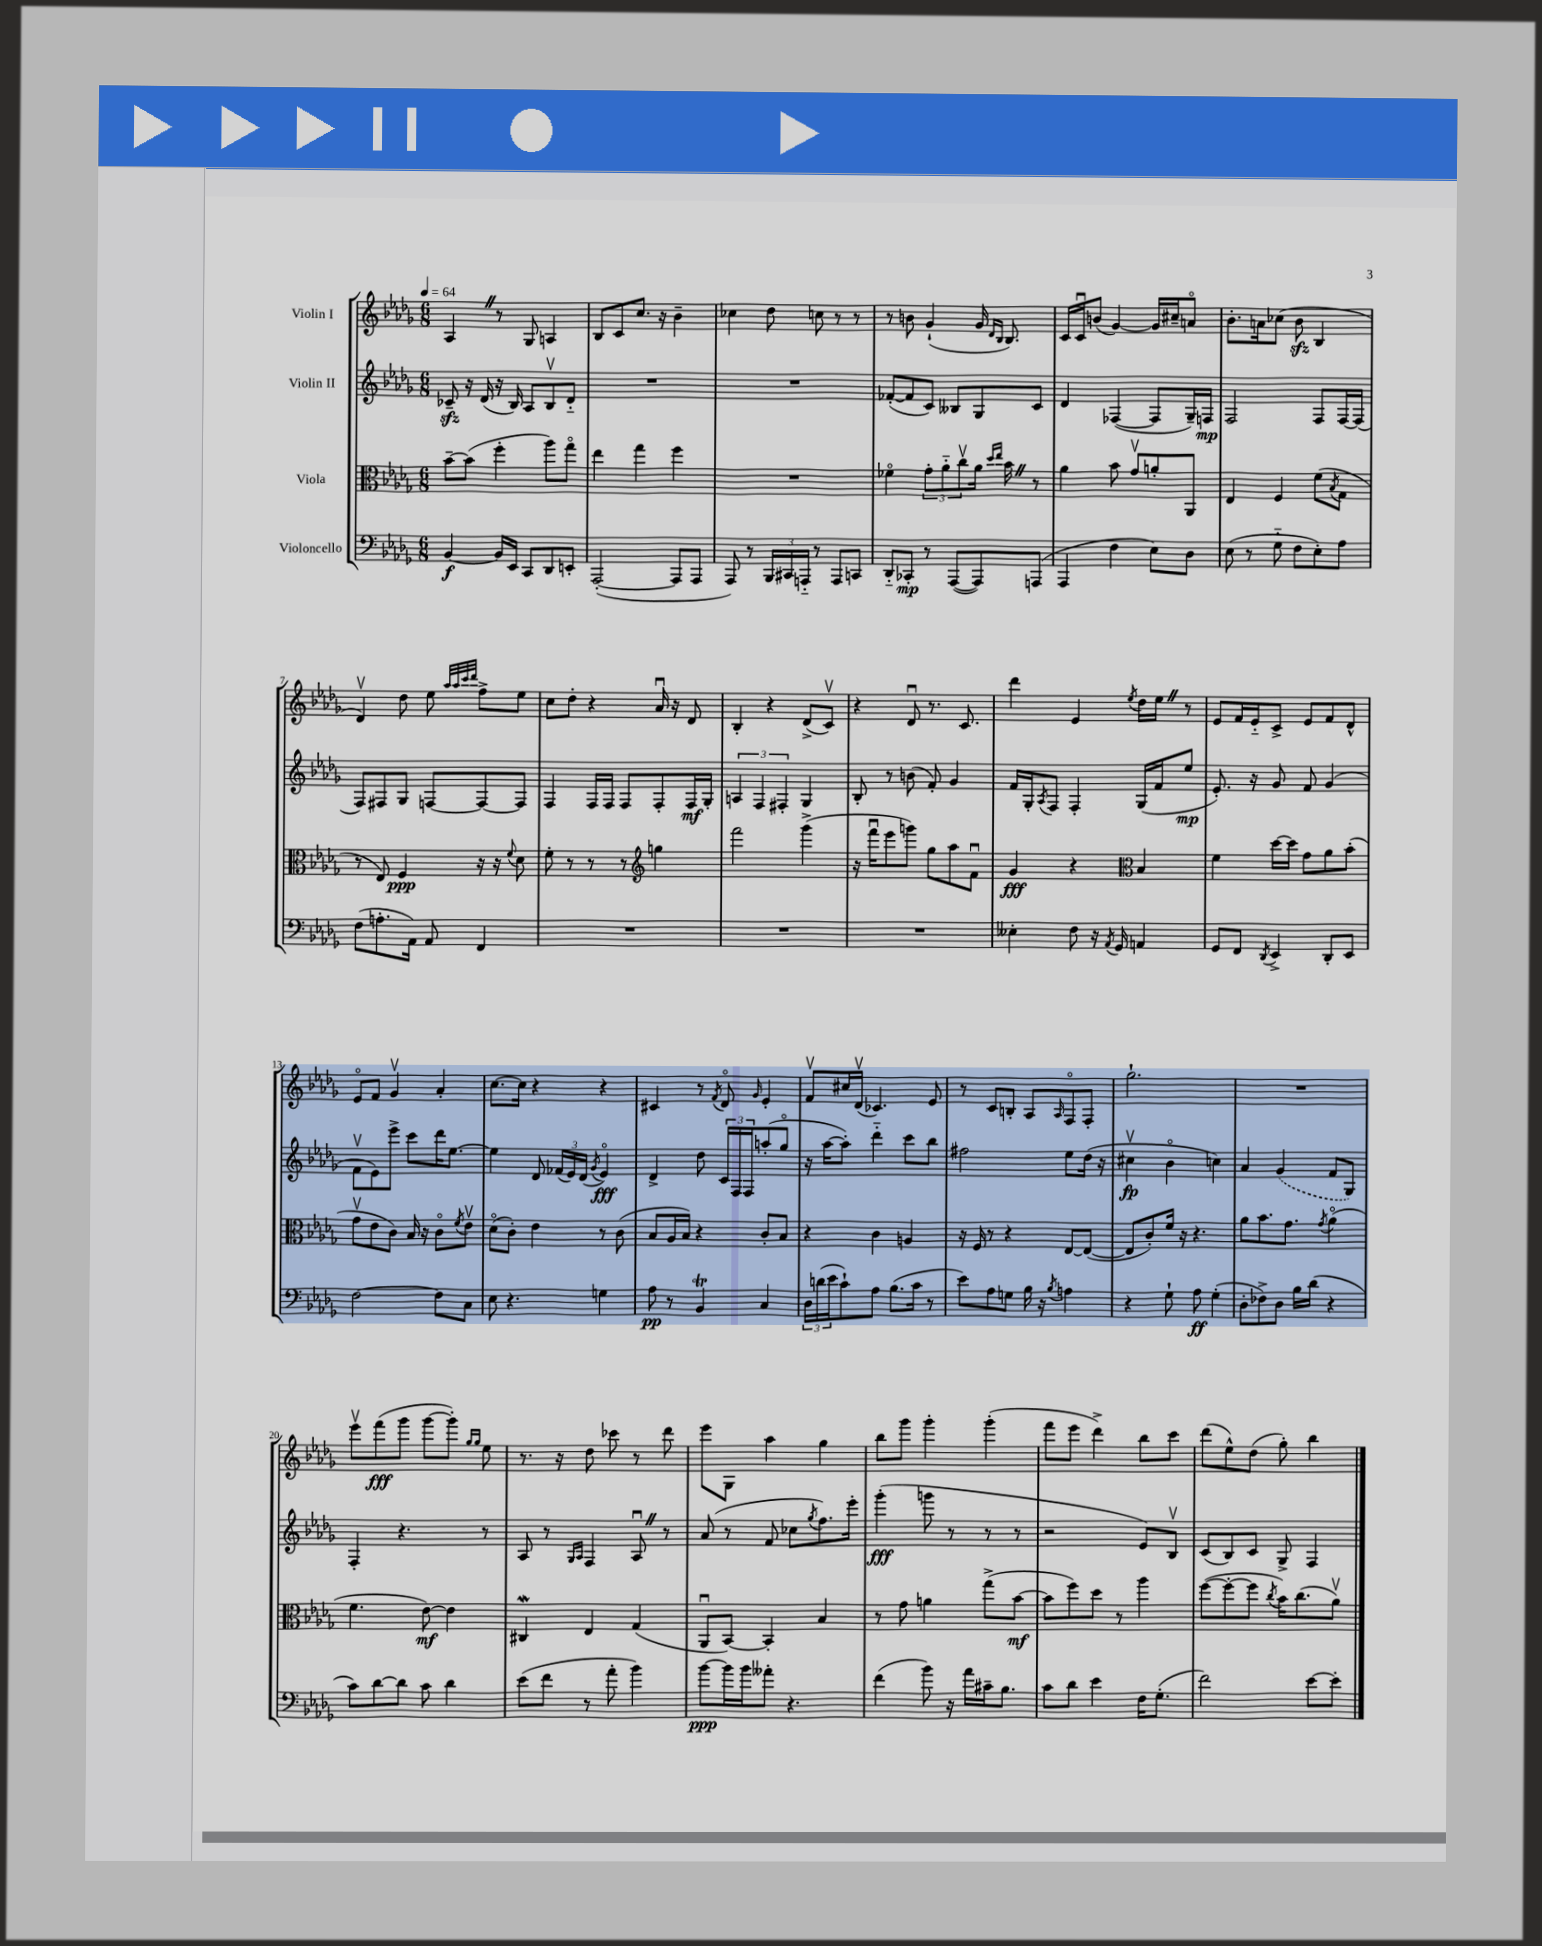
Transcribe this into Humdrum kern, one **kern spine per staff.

**kern	**kern	**kern	**kern
*staff4	*staff3	*staff2	*staff1
*clefF4	*clefC3	*clefG2	*clefG2
*k[b-e-a-d-g-]	*k[b-e-a-d-g-]	*k[b-e-a-d-g-]	*k[b-e-a-d-g-]
*M6/8	*M6/8	*M6/8	*M6/8
*MM64	*MM64	*MM64	*MM64
[4BB-	[8b-~	8c-~	4A-
.	(8b-]	16r	.
.	.	(16d-	.
16BB-]	4ff'	16r	8r
16EE-	.	16B-)	.
8CC	.	8A-	8G-
8DD-	8aa-)	8B-v	4A
8EE'	8gg-o	8d-'~	.
=	=	=	=
([2AAA-'	4ee-	2.r	8B-
.	.	.	8c
.	4gg-	.	8.cc
.	.	.	16r
8AAA-]	4ff	.	4b-~
8AAA-	.	.	.
=	=	=	=
8AAA-)	2.r	2.r	4cc-
8r	.	.	.
24BBB-	.	.	8dd-
24CC#	.	.	.
24AAA'~	.	.	.
8r	.	.	8cc
8AAA	.	.	8r
8CC	.	.	8r
=	=	=	=
8DD-'~	4f-o	([8f-'	8r
8CC-'	.	8f-]	8b
8r	12g-'	8c)	(4g-`
.	12a-'~	.	.
([8AAA-	.	8B--	.
.	12ccv	.	.
8AAA-])	16a-	8G-	16g-
.	16qqdd-	.	16qqd-
.	16qqee-	.	16qqB-
.	16b-	.	8.B-)
(8AAA	8r	8c	.
=	=	=	=
4AAA-	4a-	4d-	16c
.	.	.	16cu
.	.	.	(8b
4F	8b-	([4F-	[4g-)
.	8g-v	.	.
8E-)	8a'	8F-]	16g-]
.	.	.	16cc#~
8D-	8AA-	16G-~)	8ao
.	.	16F	.
=	=	=	=
(8E-	4E-	2F	8.b-'
8r	.	.	.
.	.	.	16a
8G-'~	4F	.	(8cc-
8F	.	.	8b-
8E-')	(8f	8F	4B-
.	8qB-	.	.
8A-	8G-	[16F	.
.	.	(16F]	.
=	=	=	=
(8F	8r	8F)	4d-v)
8.A'	8E-)	8F#	.
.	4F	8G-	8dd-
16AA-)	.	.	.
8AA-	.	[8F	8ee-
.	.	.	32qqaa-
.	.	.	32qqaa-
.	.	.	32qqccc
.	.	.	32qqddd-
4FF	16r	8F_	8ff^
.	16r	.	.
.	8qqf	.	.
.	8d-	8F]	8ee-
=	=	=	=
2.r	8f'	4F	8cc
.	8r	.	8dd-'
.	8r	16F	4r
.	.	16F	.
.	8r	8F	.
*	*clefG2	*	*
.	4gg	8F'	16a-u
.	.	.	16r
.	.	16F	8d-
.	.	16G-'	.
=	=	=	=
2.r	2fff	6A	4B-'
.	.	6F	.
.	.	.	4r
.	.	6F#'	.
.	(4ggg-^	4G-	(8d-^
.	.	.	8cv)
=	=	=	=
2.r	16r	8B-'	4r
.	16fffu	.	.
.	8eee-	8r	.
.	8ggg)	(8b	8d-u
.	8gg-	8f')	8.r
.	8aa-	4g-	.
.	.	.	8.c
.	8fu	.	.
=	=	=	=
4E--'	4g-	16f	4ddd-
.	.	16G-'	.
.	.	8qA-	.
.	.	8F	.
8F	4r	4F'	4e-
16r	.	.	.
8qAA-	.	.	.
16GG-	.	.	.
*	*clefC3	*	*
.	.	.	8qee-
4AA	4B-	(16G-	16dd-
.	.	16f	16ee-
.	.	8ee-	8r
=	=	=	=
8GG-	4f	8.e-')	8e-
8FF	.	.	16f
.	.	16r	16e-'~
8qDD-	.	.	.
4EE-^	[16dd-	8g-	8c^
.	16dd-]	.	.
.	8g-	8f	8e-
8DD-'	8a-	(4g-	8f
8EE-	(8b-'	.	8d-^^
=	=	=	=
[2F	8g-v	8fv	8e-o
.	8e-	8e-)	8f
.	8c)	8eee-^	4g-v
.	16B-	8ccc	.
.	16r	.	.
8F]	8co	16ddd-	4a-'
.	.	[8.ee-	.
.	8qf	.	.
8C	8e-v	.	.
=	=	=	=
8E-	(8d-o	4ee-]	[8.cc
4.r	8c')	.	.
.	.	.	16cc]
.	4e-	8d-	4r
.	.	(24f-	.
.	.	24e-)	.
.	.	(24d-	.
.	.	8qg-	.
4G	8r	4e-o)	4r
.	(8c	.	.
=	=	=	=
8A-	8B-	4d-^	4c#
8r	16A-	.	.
.	16B-)	.	.
4BB-	4r	8dd-	8r
.	.	.	8qf
.	.	24c	8d-o
.	.	24F	.
.	.	24F	.
.	.	.	16qqg-
4C	8c'	(8aa'	4e-'
.	8B-	8gg-o	.
=	=	=	=
24D-	4r	16r	8fv
(24d	.	.	.
.	.	[16aa-	.
24e-	.	.	.
8c`)	.	8aa-'])	16cc#
.	.	.	(16d-v
8A-	4c	4ddd-'~	4.c-)
(8.B-	.	.	.
.	4A	8ccc	.
16c	.	.	.
8r	.	8bb-	8e-
=	=	=	=
8e-)	16r	2ff#	8r
.	16F	.	.
8A-	8r	.	8c
8G	4r	.	8B'
16B-	.	.	8A-
16r	.	.	.
8qB-	.	.	16qqA-
4A	[8E-	8ee-	8Fo
.	(8E-_	(16dd-	8F'
.	.	16r	.
=	=	=	=
4r	8E-]	4cc#v	2.gg-`
.	8c')	.	.
8G-`	16f	4b-o	.
.	16r	.	.
8A-	4.r	.	.
(4G-'	.	4cc)	.
=	=	=	=
8D-'	8a-	4a-	2.r
8F-^)	8.b-	.	.
8D-	.	(4g-	.
.	8.g-	.	.
16B-	.	.	.
(16d-	.	.	.
.	8qg-	.	.
4r	(4a-o	8f	.
.	.	8G-)	.
=	=	=	=
8c)	4.f	4F'	8eee-v
[8d-	.	.	(8fff
8d-]	.	4.r	8ggg-
8c	[8e-)	.	[8ggg-
4d-	4e-]	.	8ggg-'])
.	.	.	16qqgg-
.	.	.	16qqgg-
.	.	8r	8ee-
=	=	=	=
(8e-	4C#	8A-	8.r
8f	.	8r	.
.	.	.	16r
.	.	16qqG-	.
.	.	16qqA-	.
8r	4E-	4F	8dd-
8a-'	.	.	8ccc-
4b-)	(4G-	8A-u	8r
.	.	8r	8ddd-
=	=	=	=
[8b-	8AA-u	(8a-	8eee-
16b-]	[8BB-)	8r	8G-
16b-	.	.	.
8a--'	4BB-']	8f	4aa-
4.r	.	8cc-	.
.	.	8qgg-	.
.	4B-	8.ff)	4gg-
.	.	16eee-'	.
=	=	=	=
(4f	8r	(4ggg-'	8bb-
.	8g-	.	8ggg-
8b-)	4a	8ggg	4ggg-'
16r	.	8r	.
16a-	.	.	.
16c#~	(8gg-^	8r	(4ggg-'
8.B-	.	.	.
.	[8b-	8r	.
=	=	=	=
8c	8b-]	2r	8fff
8d-	8ff)	.	8eee-
4e-	8dd-	.	4ddd-^)
.	8r	.	.
16F	4aa-	8e-)	8bb-
(8.G-'	.	.	.
.	.	8B-v	8ccc
=	=	=	=
2f)	([8ff	(8c	(8ddd-
.	8ff'_	8B-)	8ee-^^)
.	8ff]	8c	(8dd-
.	8qcc	.	.
.	16b-)	8G-^	8gg-')
.	(8.cc	.	.
[8e-	.	4F	4bb-
8e-']	8a-v)	.	.
==	==	==	==
*-	*-	*-	*-
